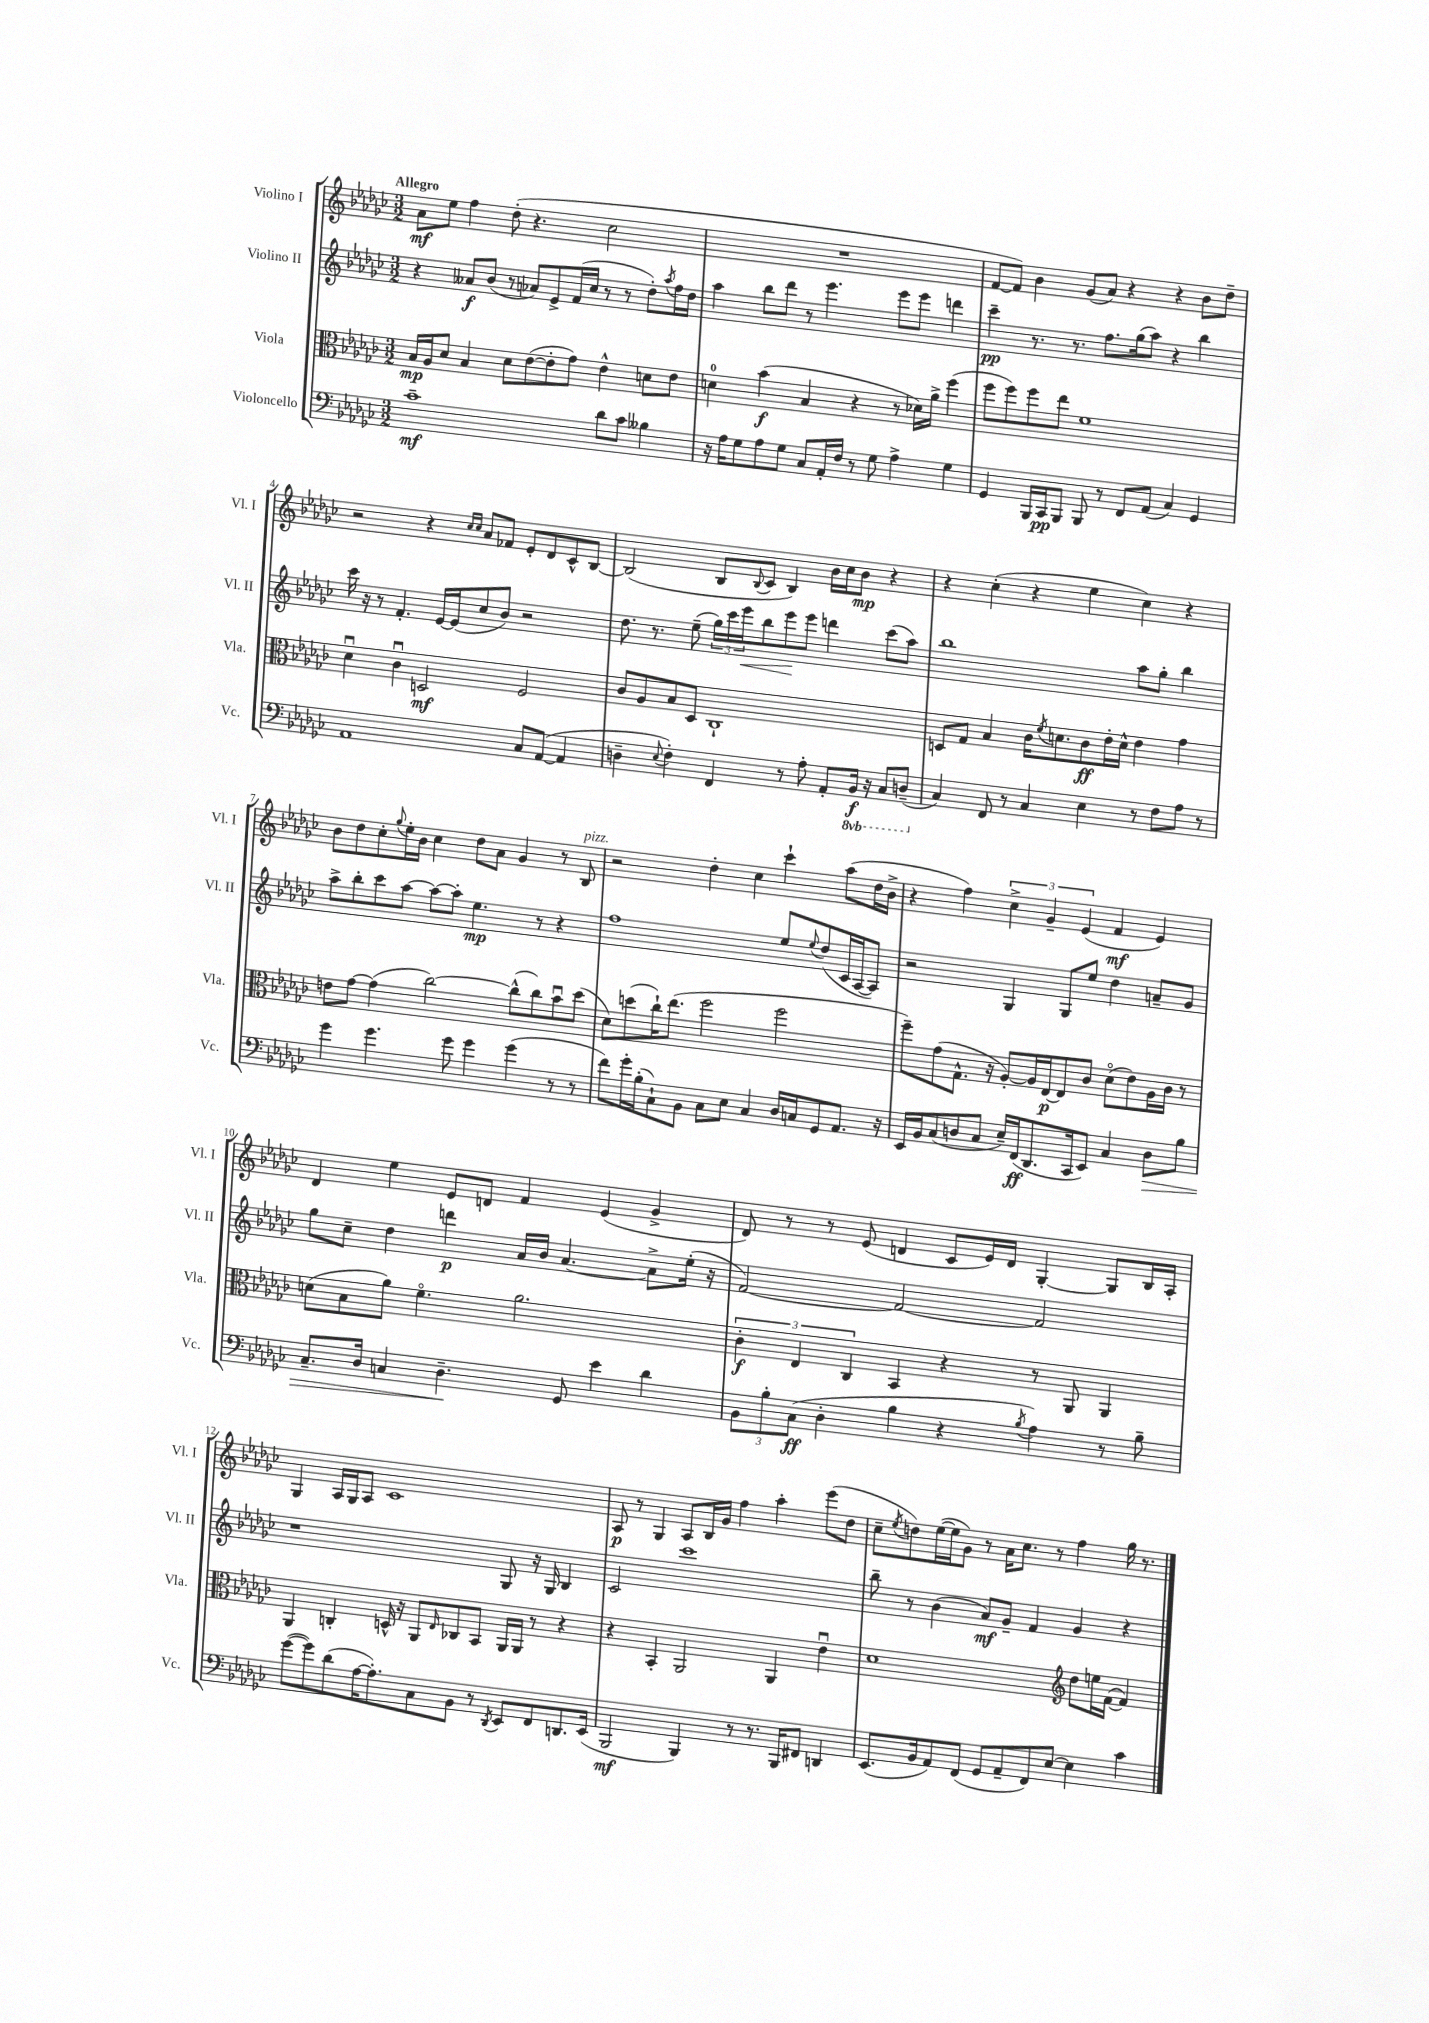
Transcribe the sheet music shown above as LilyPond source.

<<
\new StaffGroup <<
\new Staff = "s0" \with { instrumentName = "Violino I" shortInstrumentName = "Vl. I" } {
    \clef treble \key ges \major \numericTimeSignature \time 3/2 \tempo "Allegro"
    aes'8\mf ees''8 f''4 des''8-.( r4. ces''2 |
    R1. |
    f'8~ f'8) bes'4 ges'8( aes'8) r4 r4 bes'8 des''8-- |
    r2 r4 \grace { ces''16 ces''16 } aes'8 fes'8 ees'8-. des'8 ces'8-^ bes8~ |
    bes2( bes8 \appoggiatura { bes8 } ces'8 bes4) bes'16 ces''16 bes'8\mp r4 |
    r4 ces''4-.( r4 ees''4 ces''4) r4 |
    bes'8 des''8 ces''8-. \appoggiatura { ges''8 } ees''16-. bes'16 ces''4 des''8 aes'8 ges'4 r8 bes8^\markup { \italic "pizz." } |
    r2 des''4-. ces''4 ces'''4-! aes''8( des''16 bes'16-> |
    r4 f''4) \tuplet 3/2 { ces''4-> ges'4-- ees'4( } f'4\mf ees'4) |
    des'4 ees''4 ees'8 d'8 f'4 ees'4( ges'4-> |
    des'8) r8 r8 ees'8( d'4 ces'8 ees'16) d'16 ges4~-. ges8 bes16 aes16-. |
    ges4 aes16 ges16 aes8 ces'1 |
    aes8\p r8 ges4 aes8 bes16 ges'16 f''4 aes''4-. ees'''8( des''8 |
    ces''8-- \acciaccatura { ees''8 } d''8) ees''16~( ees''16 ges'8) r8 aes'16 ces''8. r8 f''4 ges''16 r8. \bar "|." |
}
\new Staff = "s1" \with { instrumentName = "Violino II" shortInstrumentName = "Vl. II" } {
    \clef treble \key ges \major \numericTimeSignature \time 3/2
    r4 aeses'8\f bes'8( r8 aes'8) ees'8-> f'16( ces''16 r8 r8 des''8-.) \acciaccatura { aes''8 } f''16 des''16 |
    aes''4 bes''8 des'''8 r8 ees'''4. ees'''8 ees'''8 d'''4 |
    ces'''4--\pp r8. r8. f''8. ges''16( aes''8) r4 bes''4 |
    ces'''16 r16 r8 f'4.-. ees'16~ ees'16( ces''8 bes'8) r2 |
    des''8. r8. ees''8--( \tuplet 3/2 { ges''16) ces'''16 ees'''16\< } bes''8 ees'''8\! ees'''8 d'''4 ces'''8( aes''8) |
    bes''1 aes''8 ges''8-. bes''4 |
    aes''8-> bes''8-. ces'''8 aes''8~ aes''8~ aes''8-. ees''4.\mp r8 r4 |
    f''1 ees''8 \appoggiatura { ees''8 } des''8( ces'16 aes16~ aes8) |
    r2 ges4 ges8 ees''8 des''4 a'8-- ges'8 |
    ges''8 ces''8-- des''4 d'''4\p aes'16 bes'16 aes'4.~ aes'8-> ees''16-.( r16 |
    f'2~) f'2~ f'2 |
    r1 ges8 r16 ges16 bes4 |
    ces'2 ces'''1 |
    bes''8-- r8 bes'4( aes'8\mf) ges'8-- f'4 ges'4 r4 \bar "|." |
}
\new Staff = "s2" \with { instrumentName = "Viola" shortInstrumentName = "Vla." } {
    \clef alto \key ges \major \numericTimeSignature \time 3/2
    bes16\mp aes16 des'8 bes4 des'8 ees'8~( ees'8-. ges'8) ees'4-^ d'8 ees'8 |
    d'4-0 bes'4\f( bes4 r4 r8 des'16) aes'16-> f''4( |
    f''8 f''8) f''8 ees''8 f'1 |
    des'4\downbow ces'4\downbow d2\mf f2 |
    ces'8 aes8 bes8 des8 ces1-! |
    d8 ges8 bes4 ces'16 \acciaccatura { f'8 } d'8. ces'8\ff ees'16-. d'16-^ ees'4 ges'4 |
    e'8 ges'8~ ges'4( ces''2~) ces''8-^( ces''8) bes'8\downbow des''8( |
    des'8) d''8( ces''16-!) ees''8.( f''2 f''2 |
    f''8--) ges'8( ges8.-^ r16 aes8~-.) aes16 ees16~\p ees8 ces'8 des'8\flageolet( ees'8) aes16 ces'16 r8 |
    d'8( bes8 aes'8) f'4.\flageolet aes'2. |
    \tuplet 3/2 { ces'4-.\f ees4 ces4 } bes,4 r4 r8 aes,8 aes,4 |
    aes,4 c4-. d16-^ r16 aes,8 \grace { ees16 } ces8 bes,8 aes,16 aes,16 r8 r4 |
    r4 bes,4-. aes,2 aes,4 ees'4\downbow |
    des'1 \clef treble des''8 e''16 f'16~( f'4) \bar "|." |
}
\new Staff = "s3" \with { instrumentName = "Violoncello" shortInstrumentName = "Vc." } {
    \clef bass \key ges \major \numericTimeSignature \time 3/2 \set Staff.ottavationMarkups = #ottavation-simple-ordinals
    ces'1--\mf des'8 ces'8 beses4 |
    r16 aes16 ges8 aes8 ges8 ces8 aes,16-. f16 r8 ges8 aes4-> ges4 |
    ges,4 bes,,16 ces,16\pp bes,,8 bes,,8 r8 f,8 aes,8( ces4) ges,4 |
    aes,1 ces8 aes,8~( aes,4 |
    d4-- \appoggiatura { ees8 } f4-.) f,4 r8 aes8-. aes,8-. \ottava #-1 bes,,16\f r16 ces,8 d,8--( \ottava #0 |
    ces4) f,8 r8 ces4 ees4 r8 f8 aes8 r8 |
    ges'4 ges'4. ges'8 ges'4 ges'4( r8 r8 |
    f'8) ges'16-. bes16-.( ces8-!) bes,8 ces8 ees8 ces4 des16 c16 ges,8 aes,8. r16 |
    ees,16 bes,16 ces8( d8 ces8 ees16--) f,16\ff( des,8. ces,16 ees,8) ces4 d8\> bes8 |
    ces8.-- des16 c4 des4.--\! ges,8 ees'4 des'4 |
    \tuplet 3/2 { bes,8 bes8-. ces8\ff( } des4-. bes4 r4 \acciaccatura { bes8 } aes4) r8 bes8-- |
    ges'8~( ges'8) des'8( aes16~ aes8.-.) ces8 bes,8 r8 \acciaccatura { des,8 } ees,8 f,8 d,8. ees,16( |
    bes,,2\mf bes,,4) r8 r8. bes,,16 fis,8 d,4 |
    ees,8.( bes,16 aes,8) f,8( ges,8 aes,8-- f,8) ees8~ ees4 ces'4 \bar "|." |
}
>>
>>
